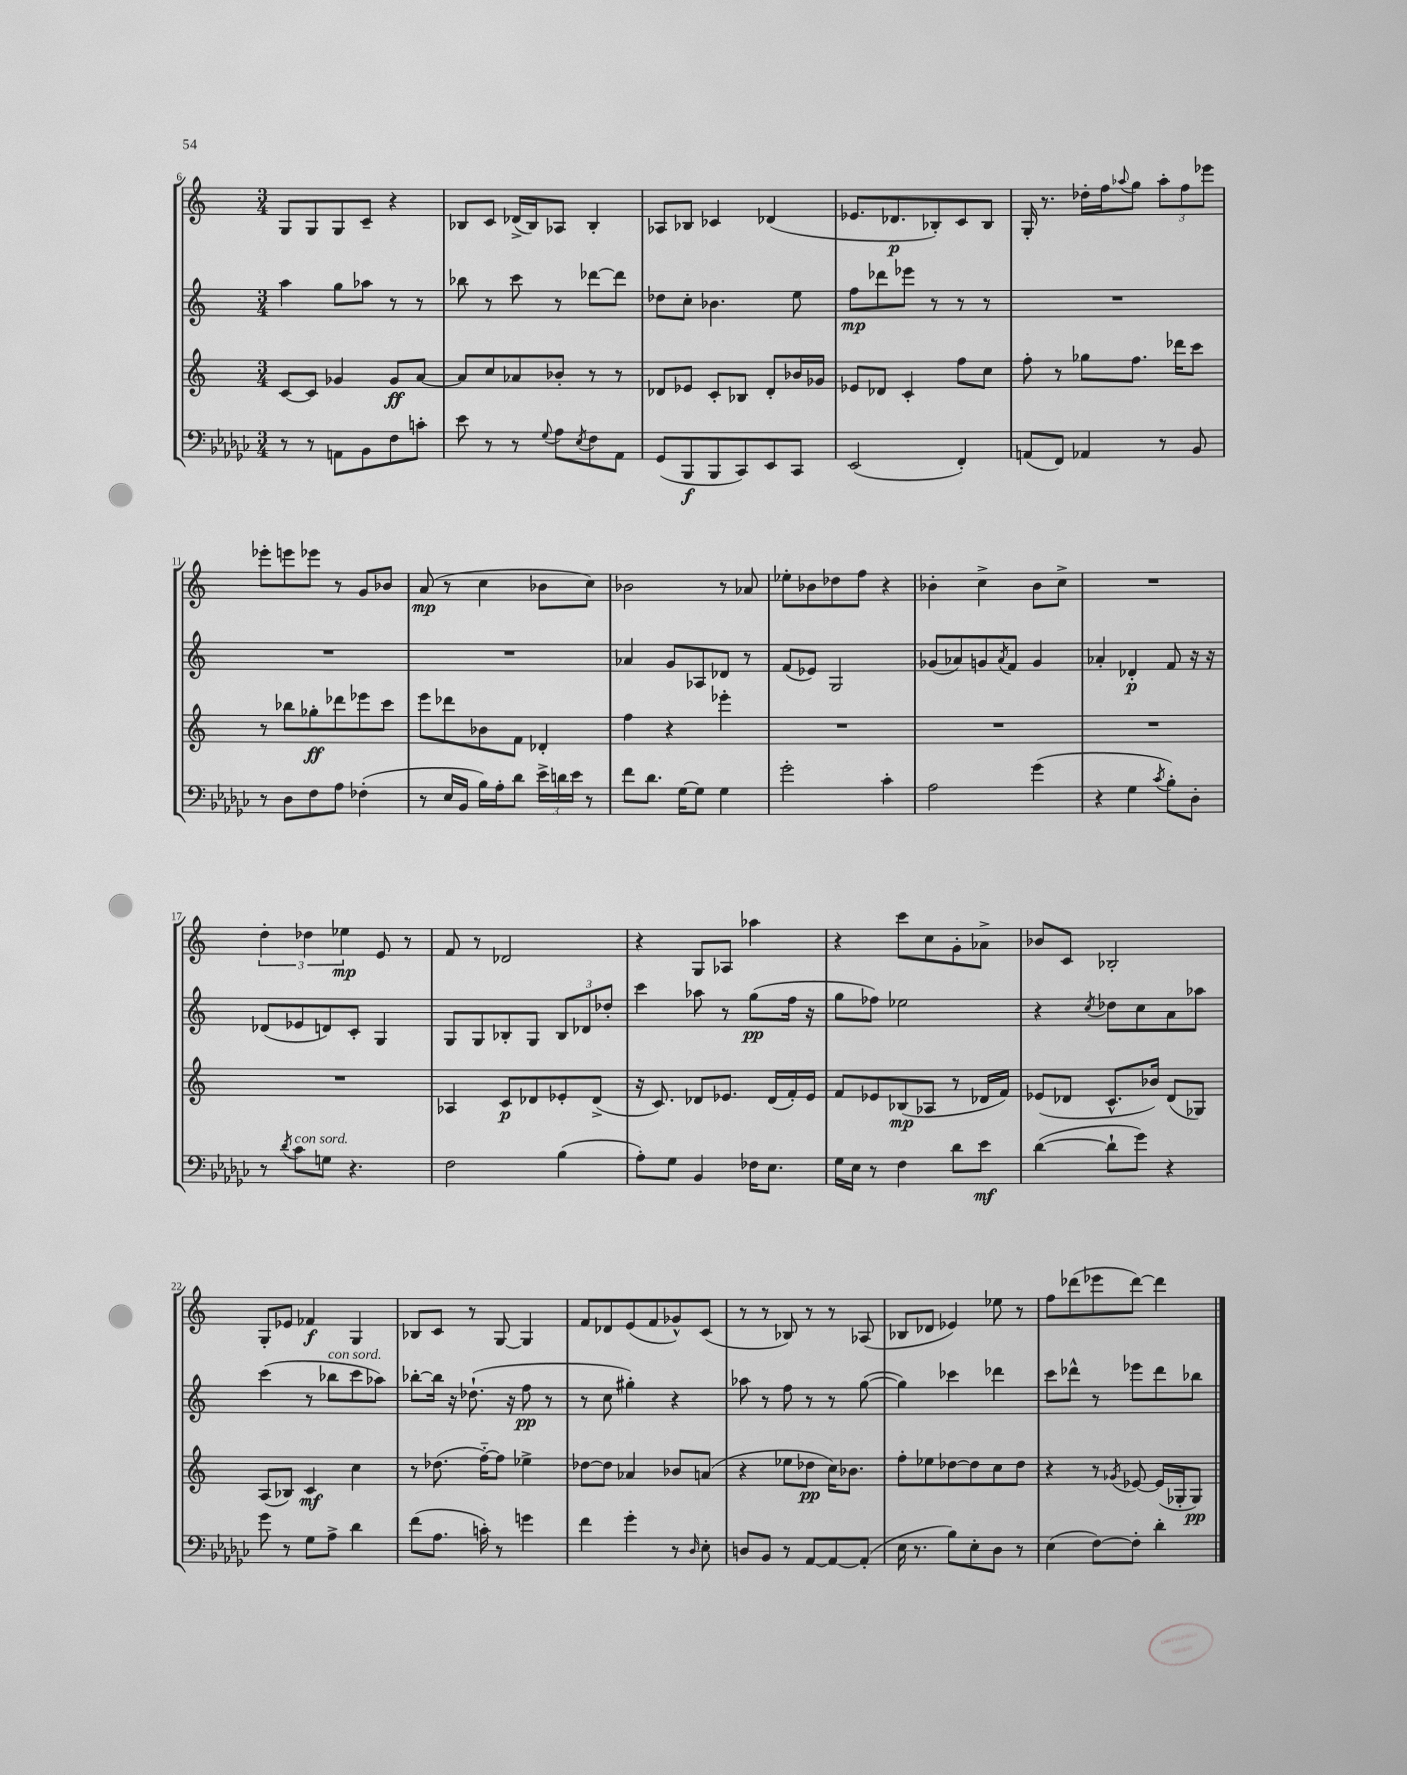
<<
\new StaffGroup <<
\new Staff = "s0" {
    \clef treble \key c \major \numericTimeSignature \time 3/4
    g8 g8 g8 c'8-- r4 |
    bes8 c'8 des'16->( bes16) aes8 bes4-. |
    aes8 bes8 ces'4 des'4( |
    ees'8. des'8.\p bes8-.) c'8 bes8 |
    g16-. r8. des''16-. f''16 \appoggiatura { aes''8 } g''8 \tuplet 3/2 { aes''8-. f''8 ees'''8 } |
    ees'''8-. e'''8 ees'''8 r8 g'8 bes'8 |
    a'8\mp( r8 c''4 bes'8 c''8) |
    bes'2 r8 aes'8 |
    ees''8-. bes'8 des''8 f''8 r4 |
    bes'4-. c''4-> bes'8 c''8-> |
    R2. |
    \tuplet 3/2 { d''4-. des''4 ees''4\mp } e'8 r8 |
    f'8 r8 des'2 |
    r4 g8 aes8 aes''4 |
    r4 c'''8 c''8 g'8-. aes'8-> |
    bes'8 c'8 bes2-. |
    g8-. ees'8 fes'4\f g4 |
    bes8 c'8 r8 g8~ g4 |
    f'8 des'8 e'8( f'8 ges'8-^) c'8( |
    r8 r8 bes8) r8 r8 aes8( |
    bes8 des'8 ees'4) ees''8 r8 |
    f''8 des'''8( ees'''8 des'''8~) des'''4 \bar "|." |
}
\new Staff = "s1" {
    \clef treble \key c \major \numericTimeSignature \time 3/4
    a''4 g''8 aes''8 r8 r8 |
    bes''8 r8 c'''8 r8 des'''8~ des'''8 |
    des''8 c''8-. bes'4. e''8 |
    f''8\mp des'''8 ees'''8 r8 r8 r8 |
    R2. |
    R2. |
    R2. |
    aes'4 g'8 aes8 des'8 r8 |
    f'8( ees'8) g2 |
    ges'8( aes'8) g'8 \acciaccatura { aes'8 } f'8 g'4 |
    aes'4-. des'4-.\p f'8 r16 r16 |
    des'8( ees'8 d'8) c'8-. g4 |
    g8 g8 bes8-. g8 \tuplet 3/2 { bes8 des'8 des''8-. } |
    c'''4 aes''8 r8 g''8\pp( f''16 r16 |
    g''8 fes''8) ees''2 |
    r4 \acciaccatura { c''8 } des''8 c''8 a'8 aes''8 |
    c'''4( r8 bes''8^\markup { \italic "con sord." } c'''8 aes''8) |
    bes''8~-. bes''16 r16 des''8.-!( r16 f''8\pp r8 |
    r8 c''8 gis''4-.) r4 |
    aes''8 r8 f''8 r8 r8 g''8~( |
    g''4) ces'''4 des'''4 |
    c'''8 des'''8-^ r8 ees'''8 des'''8 bes''8 \bar "|." |
}
\new Staff = "s2" {
    \clef treble \key c \major \numericTimeSignature \time 3/4
    c'8~ c'8 ges'4 ges'8\ff a'8~ |
    a'8 c''8 aes'8 bes'8-. r8 r8 |
    des'8 ees'8 c'8-. bes8 des'8-. bes'16 ges'16 |
    ees'8 des'8 c'4-. f''8 c''8 |
    f''8-. r8 ges''8 f''8. des'''16 c'''8 |
    r8 bes''8 ges''8-.\ff des'''8 ees'''8 c'''8 |
    e'''8 des'''8 bes'8 f'8 des'4-. |
    f''4 r4 ees'''4-. |
    R2. |
    R2. |
    R2. |
    R2. |
    aes4 c'8\p des'8 ees'8-. des'8->( |
    r16 c'8.) des'8 ees'8. des'16( f'16-.) ees'16 |
    f'8 ees'8 bes8\mp( aes8 r8 des'16 f'16) |
    ees'8( des'8 c'8.-^ bes'16) des'8( ges8) |
    a8( bes8) c'4\mf c''4 |
    r8 des''8.( f''16~-_) f''8 ees''4-> |
    des''8~ des''8 aes'4 bes'8 a'8( |
    r4 ees''8 des''8\pp c''16) bes'8. |
    f''8-. ees''8 des''8~ des''8 c''8 des''8 |
    r4 r8 \acciaccatura { ges'8 } ees'8~ ees'16( ges16-. ges8\pp) \bar "|." |
}
\new Staff = "s3" {
    \clef bass \key ges \major \numericTimeSignature \time 3/4
    r8 r8 a,8 bes,8 f8 c'8-. |
    ees'8 r8 r8 \appoggiatura { ges8 } aes8 \acciaccatura { ees8 } f8 aes,8 |
    ges,8( bes,,8\f bes,,8 ces,8) ees,8 ces,8 |
    ees,2( f,4-.) |
    a,8( f,8) aes,4 r8 bes,8 |
    r8 des8 f8 aes8 fes4-.( |
    r8 ees16 bes,16 bes16) aes16-. des'8 \tuplet 3/2 { ees'16-> d'16 ees'16 } r8 |
    f'8 des'8. ges16~ ges8 ges4 |
    ges'2-. ces'4-. |
    aes2 ges'4( |
    r4 ges4 \acciaccatura { ces'8 } bes8-.) des8-. |
    r8 \acciaccatura { des'8 } ces'8^\markup { \italic "con sord." } g8 r4. |
    f2 bes4( |
    aes8-.) ges8 bes,4 fes16 ees8. |
    ges16 ees16 r8 f4 des'8 ees'8\mf |
    des'4~( des'8-! ges'8) r4 |
    ges'8 r8 ges8 aes8-> des'4 |
    f'8( aes8. c'16-.) r8 g'4 |
    f'4 ges'4-. r8 \grace { des16 } ees8-. |
    d8 bes,8 r8 aes,8~ aes,8~ aes,8-.( |
    ees16 r8. bes8) ees8-. des8 r8 |
    ees4( f8~) f8-. des'4-. \bar "|." |
}
>>
>>
\layout { \context { \Score currentBarNumber = #6 } }
